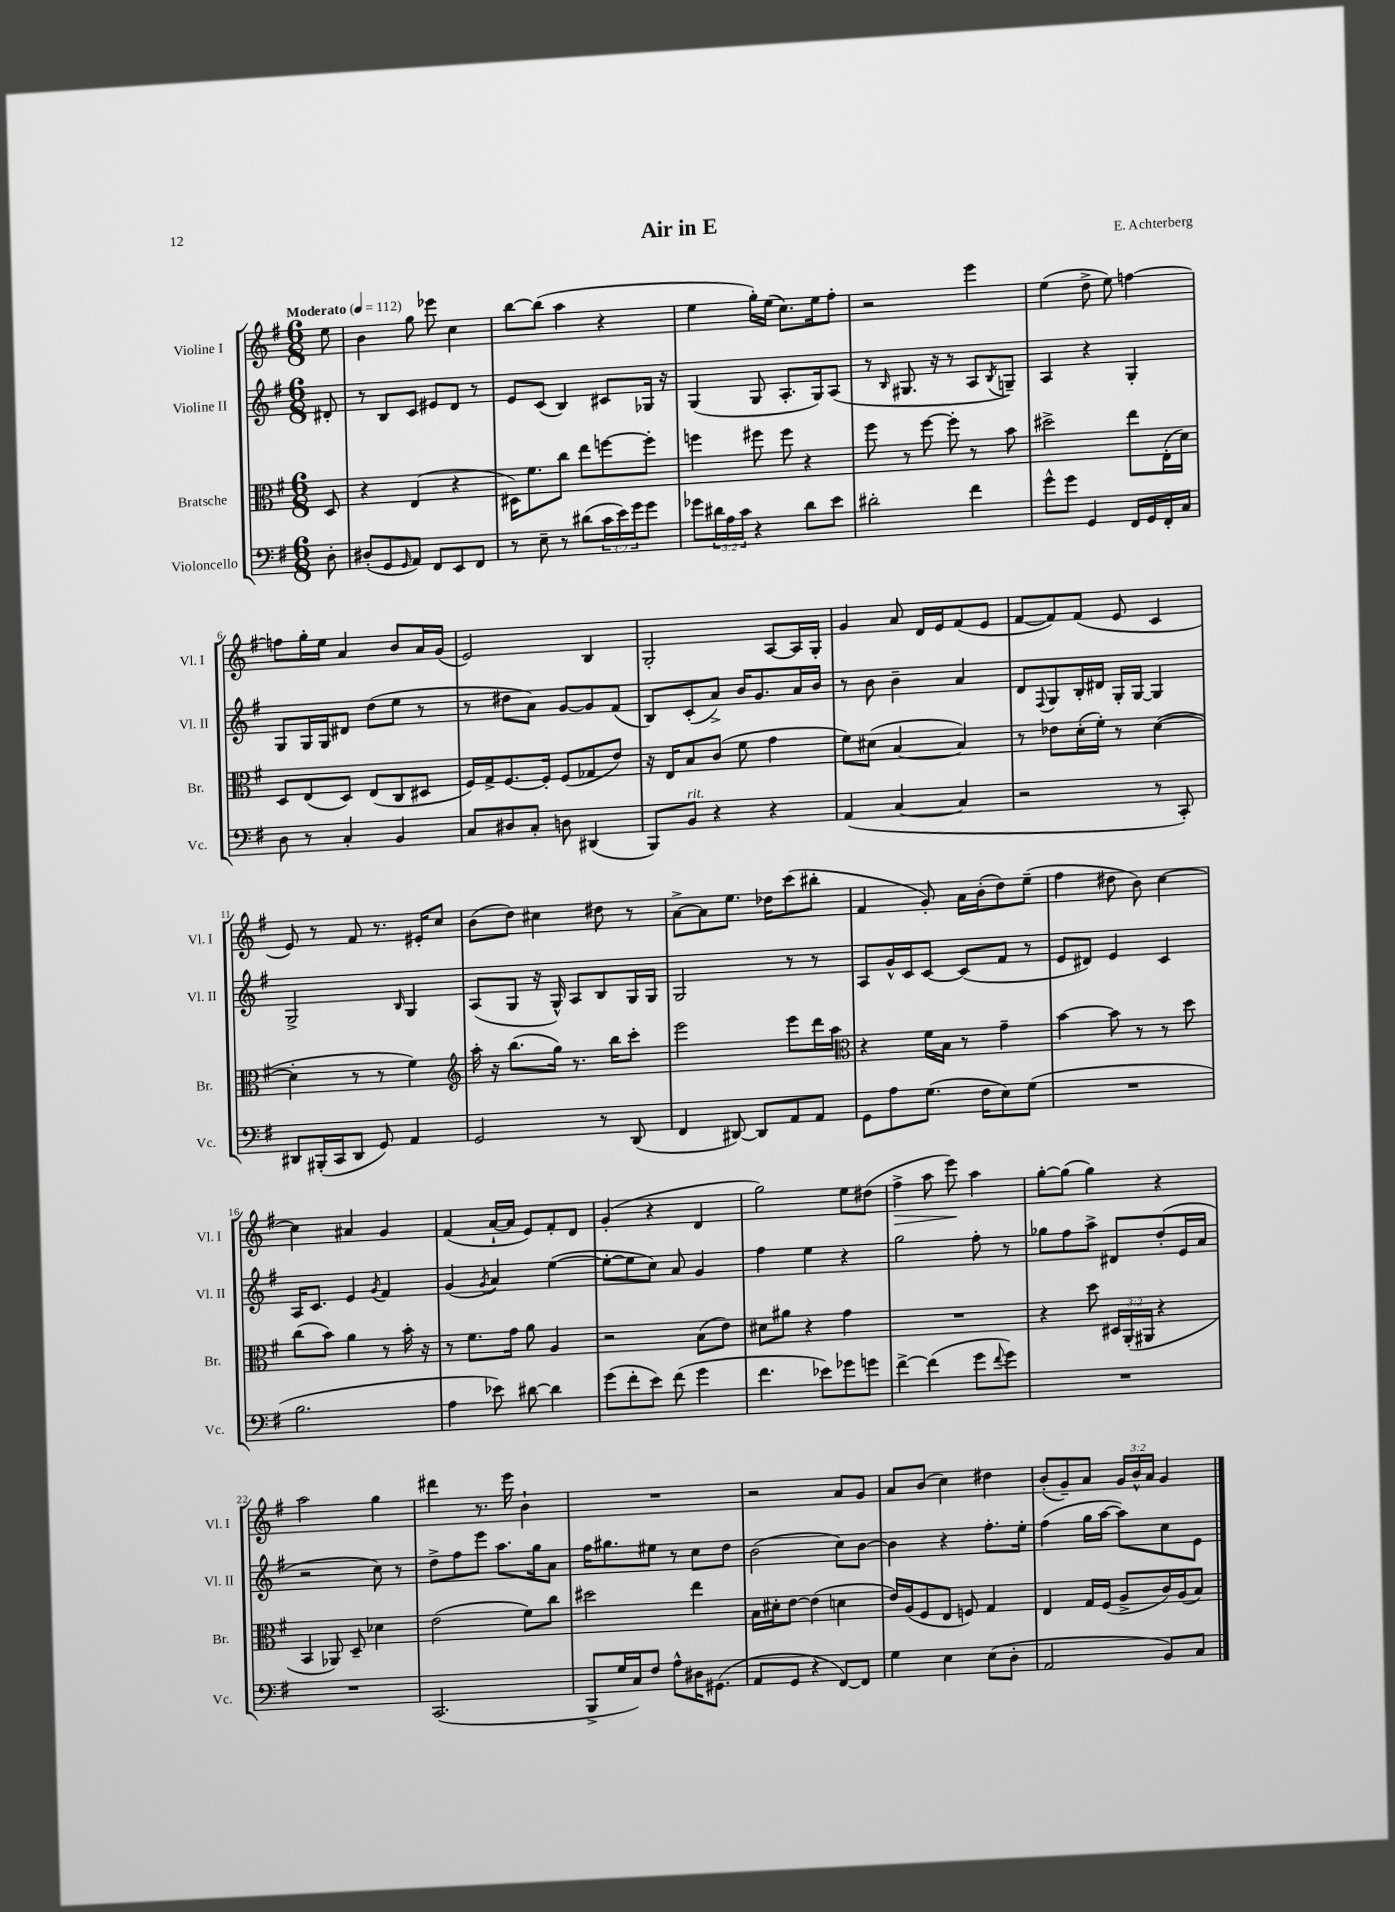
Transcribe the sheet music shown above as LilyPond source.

\header { title = "Air in E" composer = "E. Achterberg" }
<<
\new StaffGroup <<
\new Staff = "s0" \with { instrumentName = "Violine I" shortInstrumentName = "Vl. I" } {
    \clef treble \key g \major \numericTimeSignature \time 6/8 \override Staff.TupletNumber.text = #tuplet-number::calc-fraction-text \partial 8 \tempo "Moderato" 4 = 112
    e''8 |
    b'4 g''8 ees'''8 c''4 |
    b''8~ b''8( a''4 r4 |
    e''4 g''16-.) e''16( c''8.) e''16 fis''8-. |
    r2 e'''4 |
    e''4( d''8-> e''8) f''4~ |
    f''8 g''16-. e''16 a'4 b'8 a'16 g'16( |
    e'2) b4 |
    g2-. a8~ a16 g16-. |
    g'4 a'8 d'16 e'16 fis'8( e'8 |
    fis'8~ fis'8) fis'8( e'8 c'4 |
    e'8) r8 fis'8 r8. eis'16-. c''8 |
    b'8( d''8) cis''4 dis''8 r8 |
    a'8~-> a'8 e''8. des''16 c'''8( bis''8-. |
    fis'4 g'8-.) a'16 b'16-.( d''8) e''8--( |
    fis''4 dis''8 b'8) c''4~ |
    c''4 ais'4 g'4 |
    fis'4( a'16~-! a'16 e'8) fis'8-. d'8 |
    g'4-.( r4 d'4 |
    g''2) e''8 dis''8( |
    fis''4->\> a''8 e'''8\!) a''4 |
    g''8~-. g''8( g''4) r4 |
    a''2 g''4 |
    dis'''4 r8. e'''16 b'4-! |
    R2. |
    r2 a'8 g'8 |
    a'8 b'8( c''4) dis''4 |
    b'8-.( g'8--) a'8 \tuplet 3/2 { g'16 b'16-^ a'16 } g'4 \bar "|." |
}
\new Staff = "s1" \with { instrumentName = "Violine II" shortInstrumentName = "Vl. II" } {
    \clef treble \key g \major \numericTimeSignature \time 6/8 \partial 8
    dis'8-. |
    r8 b8 c'8 eis'8 d'8 r8 |
    e'8 c'8( b4) cis'8 ges16 r16 |
    g4( g8 a8.-. g16) a8( |
    r8 \grace { b16 } gis8. r16 r8 a8 \acciaccatura { b8 } g8--) |
    a4 r4 g4-. |
    g8 g16 g16 dis'8 d''8( e''8 r8 |
    r8 dis''8 a'8) g'8~ g'8 fis'8( |
    b8) c'8-.( a'8->) b'16 g'8. a'16 b'16 |
    r8 b'8 b'4-- a'4 |
    d'8 \appoggiatura { fis8 } g8 b16-. dis'16 g16-. g16~ g4 |
    g2-> \grace { b16 } g4 |
    a8( g8 r16 g16-^) a8 b8 g16 g16 |
    g2 r8 r8 |
    a8 g'16-^ c'16 c'8~ c'8( fis'8 r8 |
    e'8 dis'8) e'4 c'4 |
    a16 c'8. e'4 \acciaccatura { g'8 } fis'4 |
    g'4( \acciaccatura { g'8 } a'4) e''4~( |
    e''8~-. e''8 c''8) a'8 g'4 |
    fis''4 e''4 r4 |
    g''2 fis''8-. r8 |
    ges''8 fis''8 a''8-> dis'8 d''8-.( e'16 a'16 |
    r2 c''8) r8 |
    d''8-> fis''8 e'''8 a''8. g''16 a'8 |
    fis''16 gis''8. eis''8 r8 c''8 d''8 |
    b'2( c''8) b'8~ |
    b'4 r4 fis''8.-. e''16-. |
    fis''4( g''16 a''16~ a''8) c''8 e'8 \bar "|." |
}
\new Staff = "s2" \with { instrumentName = "Bratsche" shortInstrumentName = "Br." } {
    \clef alto \key g \major \numericTimeSignature \time 6/8 \override Staff.TupletNumber.text = #tuplet-number::calc-fraction-text \partial 8
    d8 |
    r4 e4( r4 |
    dis16) fis'8. c''8 e''8 f''8~ f''8-. |
    f''4 fis''8 fis''8 r4 |
    fis''8 r8 fis''8~ fis''8-. r8 b'8 |
    dis''2-> e''8 e16-.( d'16) |
    d8 e8( d8) e8( c8 dis8 |
    fis16) g16-> fis8.~ fis16-. fis8( ges8 e'8) |
    r16 e16 b8 c'8( fis'8 g'4 |
    fis'8) dis'8( b4~ b4) |
    r8 ees'8 d'16-.( fis'16-.) r8 d'4~( |
    d'4-. r8 r8 fis'4) |
    \clef treble a''16-. r16 b''8.( g''16) r8. b''16 c'''8-. |
    e'''2 e'''8 d'''16 a''16 |
    \clef alto r4 fis'16 b16 r8 g'4-- |
    b'4~ b'8 r8 r8 d''8 |
    c''8( b'8) a'4 r8 b'16-. r16 |
    r8 fis'8. g'16 a'8 a4 |
    r2 b8( e'8) |
    dis'8 ais'8 r4 g'4 |
    R2. |
    r4 d''8 \tuplet 3/2 { dis16 a,16-.( ais,16 } r4 |
    b,4 aes,8) d8-- des'4 |
    e'2( fis'8) c''8 |
    dis''2 e''4 |
    b16 dis'16-. e'8~ e'4( d'4 |
    e'16) a16( fis8 e8 f8) g4 |
    e4 g16 fis16( a8-> c'16) a16( b8) \bar "|." |
}
\new Staff = "s3" \with { instrumentName = "Violoncello" shortInstrumentName = "Vc." } {
    \clef bass \key g \major \numericTimeSignature \time 6/8 \override Staff.TupletNumber.text = #tuplet-number::calc-fraction-text \partial 8
    d8-. |
    dis8-.( g,8 \grace { g,16 } a,8) fis,8 e,8 fis,8 |
    r8 e8-- r8 dis'8( \tuplet 3/2 { c'16 e'16) g'16 } g'8 |
    ges'8 \tuplet 3/2 { dis'16 a16 c'16 } r4 dis'8 e'8 |
    dis'2-. fis'4 |
    g'8-^ g'8 g,4 fis,16 g,16 fis,16-. c16 |
    d8 r8 c4-. b,4 |
    c8 dis8 c8-. d8 dis,4( |
    b,,8) b,8^\markup { \italic "rit." } r4 r4 |
    a,4( c4~ c4 |
    r2 r8 c,8-.) |
    dis,8 bis,,16-.( c,16 dis,8 g,8) a,4 |
    g,2 r8 d,8( |
    fis,4 dis,8~) dis,8 a,8 a,8 |
    g,8 a8 g8.( fis16 e8) g8( |
    R2. |
    b2. |
    a4 ees'8) dis'8~ dis'4 |
    g'8( fis'8-. e'8) fis'8( g'4 |
    fis'4. ees'8) ges'8 g'8 |
    fis'4~-> fis'4( g'8 \appoggiatura { fis'8 } g'8) |
    R2. |
    R2. |
    c,2.( |
    b,,8-> g16 c16) fis8 a8-^ dis16 gis,8.( |
    a,8 g,8 r4 fis,8~) fis,8 |
    g4 e4 e8( d8-. |
    a,2 b,8) c8 \bar "|." |
}
>>
>>
